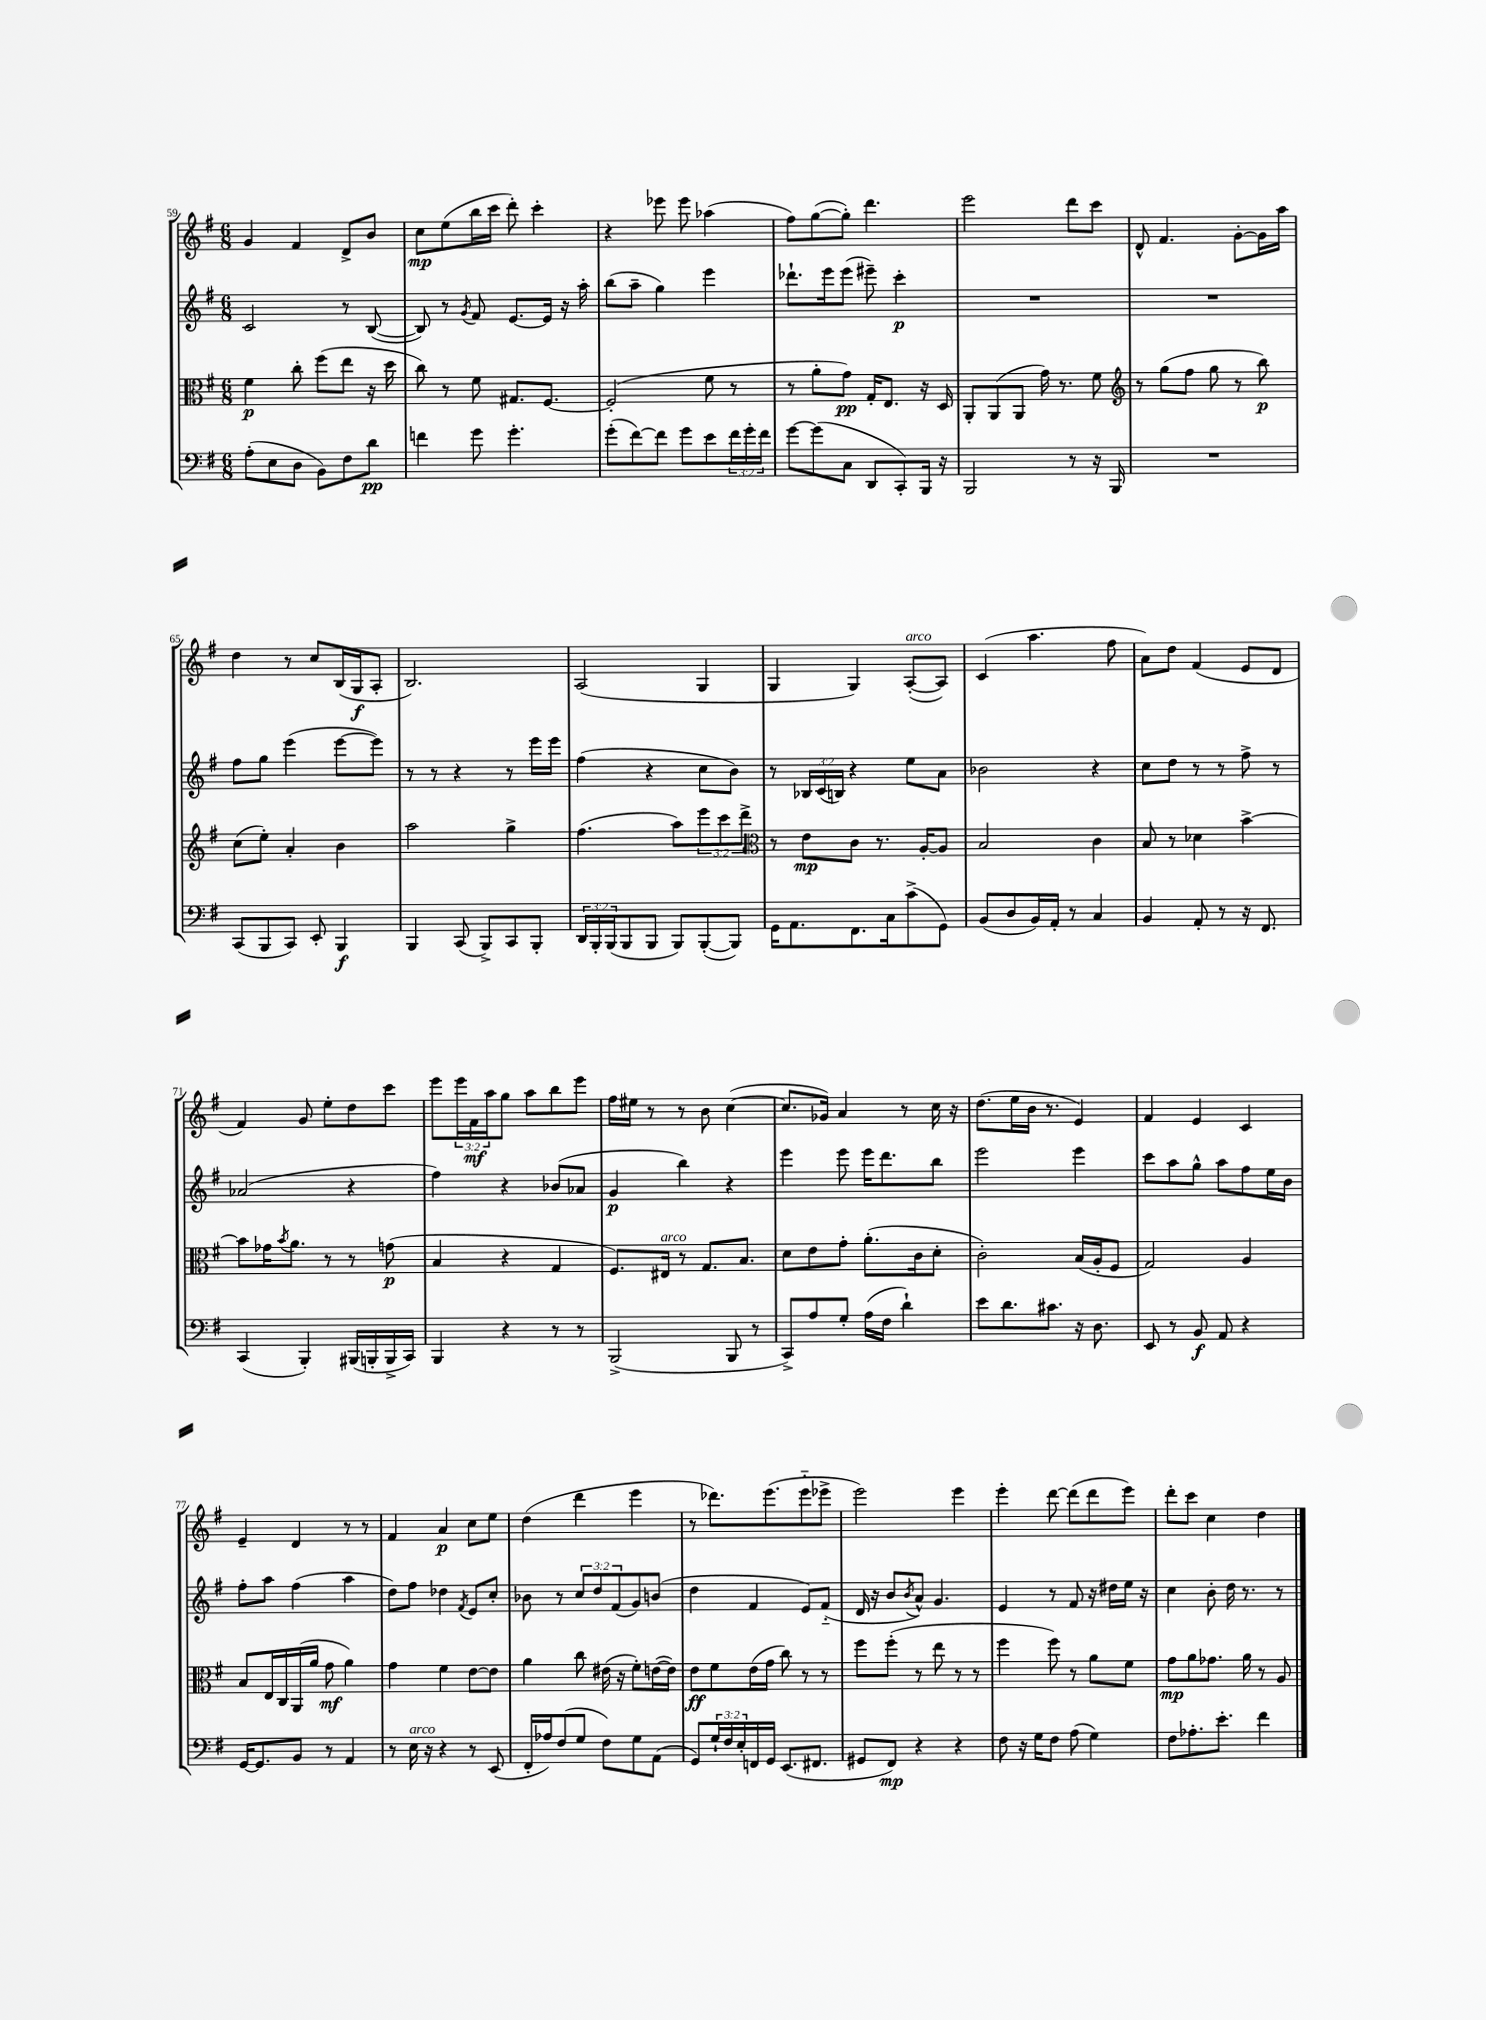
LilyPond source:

<<
\new StaffGroup <<
\new Staff = "s0" {
    \clef treble \key g \major \numericTimeSignature \time 6/8 \override Staff.TupletNumber.text = #tuplet-number::calc-fraction-text
    g'4 fis'4 d'8-> b'8 |
    c''8\mp e''8( b''16 c'''16 d'''8-.) c'''4-. |
    r4 ees'''8 ees'''8 aes''4( |
    fis''8) g''8~( g''8-.) d'''4. |
    e'''2 d'''8 c'''8 |
    d'8-^ fis'4. g'8~-. g'16 a''16 |
    d''4 r8 c''8 b16( g16\f a8-. |
    b2.) |
    a2( g4 |
    g4 g4) a8~-.^\markup { \italic "arco" }( a8) |
    c'4( a''4. fis''8 |
    a'8) d''8 fis'4( e'8 d'8 |
    fis'4) g'8 e''8-. d''8 c'''8 |
    e'''8 \tuplet 3/2 { e'''16 fis'16\mf a''16 } g''8 a''8 b''8 e'''8 |
    fis''16 eis''16 r8 r8 b'8 c''4~( |
    c''8. ges'16) a'4 r8 c''16 r16 |
    d''8.( e''16 b'16 r8. e'4) |
    fis'4 e'4 c'4 |
    e'4-- d'4 r8 r8 |
    fis'4 a'4\p c''8 e''8 |
    d''4( d'''4 e'''4 |
    r8 des'''8.) e'''8.( e'''8-_ ees'''8-> |
    e'''2) e'''4 |
    e'''4-. d'''8~ d'''8( d'''8 e'''8) |
    d'''8-. c'''8 c''4 d''4 \bar "|." |
}
\new Staff = "s1" {
    \clef treble \key g \major \numericTimeSignature \time 6/8 \override Staff.TupletNumber.text = #tuplet-number::calc-fraction-text
    c'2 r8 b8~( |
    b8) r8 \acciaccatura { g'8 } fis'8 e'8.~ e'16 r16 a''16-. |
    b''8( a''8-- g''4) e'''4 |
    des'''8.-! e'''16 e'''8( eis'''8--) c'''4-.\p |
    R2. |
    R2. |
    fis''8 g''8 e'''4( e'''8~ e'''8) |
    r8 r8 r4 r8 e'''16 e'''16 |
    fis''4( r4 c''8 b'8) |
    r8 \tuplet 3/2 { bes16 c'16( b16) } r4 e''8 a'8 |
    bes'2 r4 |
    c''8 d''8 r8 r8 fis''8-> r8 |
    aes'2( r4 |
    fis''4) r4 bes'8( aes'8 |
    g'4\p b''4) r4 |
    e'''4 e'''8 e'''16 d'''8. b''8 |
    e'''2 e'''4 |
    c'''8 a''8 g''8-^ a''8 fis''8 e''16 b'16 |
    fis''8-. a''8 fis''4( a''4 |
    d''8) fis''8 des''4 \acciaccatura { fis'8 } e'8 c''8-. |
    bes'8 r8 \tuplet 3/2 { c''8 d''8 fis'8( } g'8) b'8( |
    d''4 fis'4 e'8) fis'8-_( |
    d'16 r16 b'8 \acciaccatura { b'8 } a'8-^) g'4. |
    e'4 r8 fis'8 r16 dis''16 e''16 r16 |
    c''4 b'8-. d''16 r8. r8 \bar "|." |
}
\new Staff = "s2" {
    \clef alto \key g \major \numericTimeSignature \time 6/8 \override Staff.TupletNumber.text = #tuplet-number::calc-fraction-text
    fis'4\p c''8-. fis''8( e''8 r16 d''16 |
    c''8) r8 fis'8 gis8. fis8.~ |
    fis2-.( fis'8 r8 |
    r8 a'8-. g'8\pp) g16-. e8. r16 d16 |
    a,8-. a,8( a,8 g'16) r8. fis'8 |
    \clef treble r8 g''8( fis''8 g''8 r8 b''8\p) |
    c''8( e''8-.) a'4-. b'4 |
    a''2 g''4-> |
    fis''4.( a''8) \tuplet 3/2 { e'''8 c'''8 d'''8-> } |
    \clef alto r8 e'8\mp c'8 r8. a16~-. a8 |
    b2 c'4 |
    b8 r8 des'4 b'4~-> |
    b'8 ges'16 \acciaccatura { b'8 } a'8. r8 r8 g'8\p( |
    b4 r4 g4 |
    fis8.) eis16^\markup { \italic "arco" } r8 g8. b8. |
    d'8 e'8 g'8-. a'8.-.( c'16 d'8-. |
    c'2-.) b16( a16-. fis8 |
    g2) a4 |
    b8 e16 c16 a,16( a'16 g'8\mf a'4) |
    g'4 fis'4 e'8~ e'8 |
    a'4 c''8 eis'16( r16 fis'8-.) e'16~( e'16) |
    e'8\ff fis'8 e'16( g'16 c''8) r8 r8 |
    fis''8 fis''8-.( r8 e''8 r8 r8 |
    fis''4 fis''8) r8 a'8 fis'8 |
    g'8\mp a'8 ges'8. a'16 r8 a8 \bar "|." |
}
\new Staff = "s3" {
    \clef bass \key g \major \numericTimeSignature \time 6/8 \override Staff.TupletNumber.text = #tuplet-number::calc-fraction-text
    a8-.( e8 d8 b,8) fis8 d'8\pp |
    f'4 g'8 g'4.-. |
    g'8-.( fis'8~) fis'8 g'8 e'8 \tuplet 3/2 { fis'16 g'16-. fis'16 } |
    g'8~ g'8( c8 d,8 c,8-.) b,,16 r16 |
    b,,2 r8 r16 b,,16 |
    R2. |
    c,8( b,,8 c,8) e,8-. b,,4\f |
    b,,4 c,8( b,,8->) c,8 b,,8-. |
    \tuplet 3/2 { d,16 b,,16-. b,,16( } b,,8 b,,8 b,,8) b,,8~-.( b,,8) |
    g,16 a,8. fis,8. c16 c'8->( g,8) |
    b,8( d8 b,16) a,16-. r8 c4 |
    b,4 a,8-. r8 r16 fis,8. |
    c,4( b,,4-.) bis,,16( b,,16-. b,,16-> c,16) |
    b,,4 r4 r8 r8 |
    b,,2->( b,,8 r8 |
    c,8->) a8 g8-. a16( fis16 d'4-!) |
    e'8 d'8. cis'8. r16 d8. |
    e,8 r8 b,8\f a,8 r4 |
    g,16~ g,8. b,8 r8 a,4 |
    r8 e16^\markup { \italic "arco" } r16 r4 r8 e,8( |
    fis,16-. aes16) fis8( g8 fis8) g8 a,8( |
    g,8) \tuplet 3/2 { g16-! fis16 e16-. } f,16 g,16 e,8.( fis,8. |
    gis,8 fis,8\mp) r4 r4 |
    fis8 r16 g16 fis8 a8( g4) |
    fis8 aes8.-. e'8.-. fis'4 \bar "|." |
}
>>
>>
\layout { \context { \Score currentBarNumber = #59 } }
